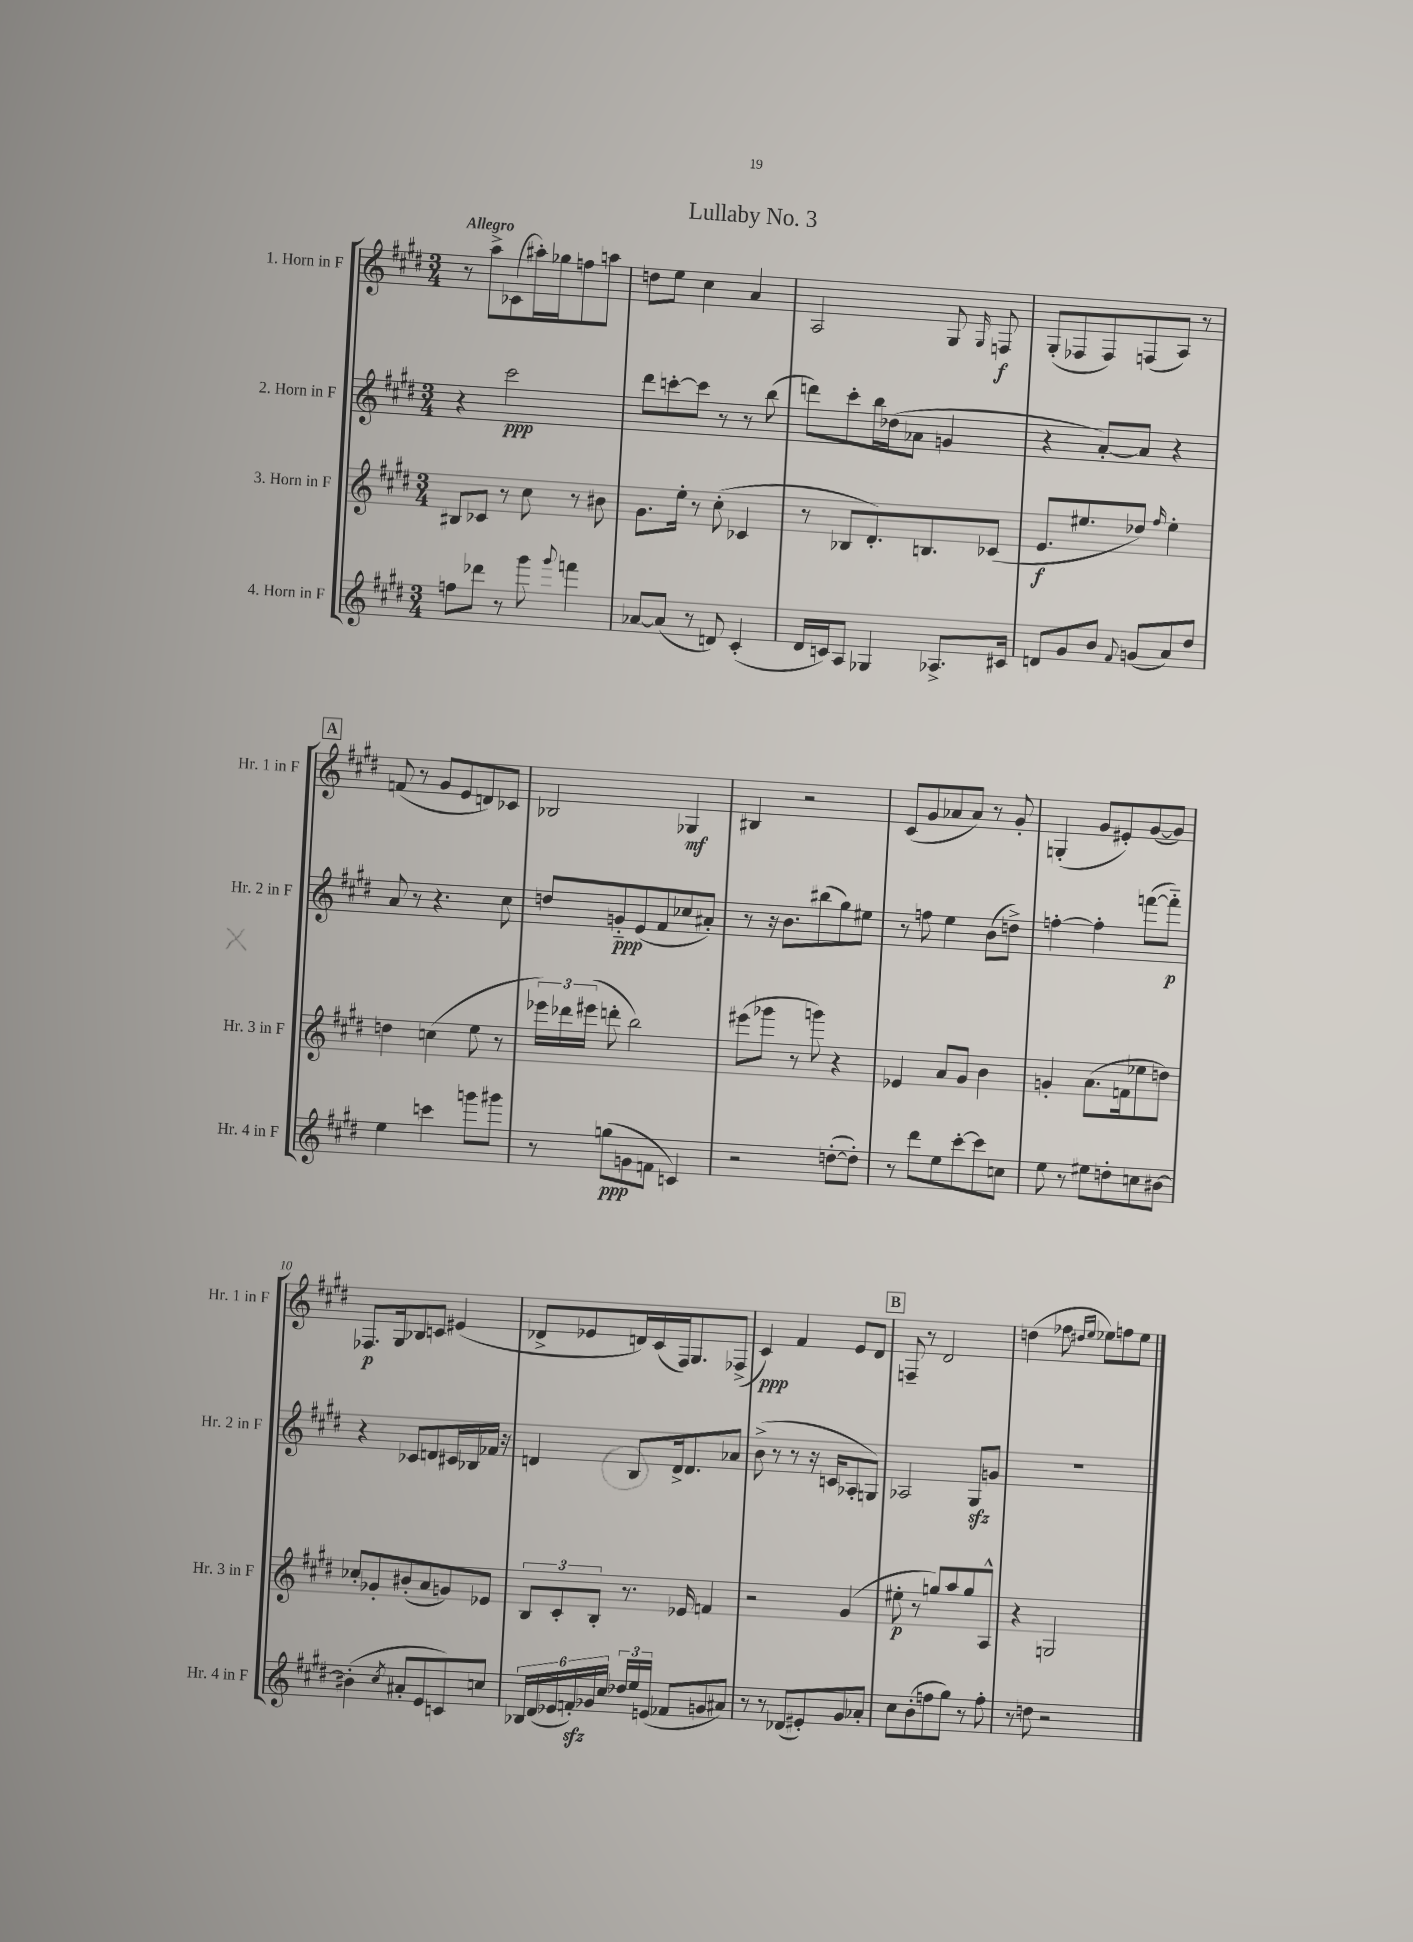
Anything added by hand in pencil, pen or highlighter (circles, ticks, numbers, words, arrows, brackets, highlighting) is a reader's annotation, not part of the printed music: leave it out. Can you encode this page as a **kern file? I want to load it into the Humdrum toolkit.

**kern	**dynam	**kern	**dynam	**kern	**dynam	**kern	**dynam
*part4	*part4	*part3	*part3	*part2	*part2	*part1	*part1
*staff4	*staff4	*staff3	*staff3	*staff2	*staff2	*staff1	*staff1
*I"4. Horn in F	*	*I"3. Horn in F	*	*I"2. Horn in F	*	*I"1. Horn in F	*
*I'Hr. 4 in F	*	*I'Hr. 3 in F	*	*I'Hr. 2 in F	*	*I'Hr. 1 in F	*
*clefG2	*	*clefG2	*	*clefG2	*	*clefG2	*
*k[f#c#g#d#]	*	*k[f#c#g#d#]	*	*k[f#c#g#d#]	*	*k[f#c#g#d#]	*
*M3/4	*	*M3/4	*	*M3/4	*	*M3/4	*
=1	=1	=1	=1	=1	=1	=1	=1
!	!	!	!	!	!	!LO:TX:a:B:t=Allegro	!
8ffn\L	.	8B#X/L	.	4r	.	8r	.
8ddd-X\J	.	8c-X/J	.	.	.	8aa^\L	.
8r	.	8r	.	2ccc#\	ppp	(8c-X\	.
8ggg#\	.	8cc#\	.	.	.	16aa#X'\L)	.
.	.	.	.	.	.	16gg-X\J	.
8qqggg#/	.	.	.	.	.	.	.
4fffn\	.	8r	.	.	.	8ffn\	.
.	.	8b#X\	.	.	.	8aan\J	.
=2	=2	=2	=2	=2	=2	=2	=2
[8a-X/L	.	8.g#\L	.	8ddd#\L	.	8ddn\L	.
(8a-/J]	.	.	.	[8cccn'\	.	8ee\J	.
.	.	16ee'\Jk	.	.	.	.	.
8r	.	8r	.	8ccc\J]	.	4cc#\	.
8dn/)	.	(8cc#'\	.	8r	.	.	.
(4c#'/	.	4c-X/	.	8r	.	4a/	.
.	.	.	.	(8bb\	.	.	.
=3	=3	=3	=3	=3	=3	=3	=3
16d#/LL	.	8r	.	8dddn\L)	.	2A/	.
16cn/J)	.	.	.	.	.	.	.
8A/J	.	8B-X/L	.	8ccc#'\	.	.	.
4G-X/	.	8.d#'/)	.	16bb\L	.	.	.
.	.	.	.	(16dd-X\J	.	.	.
.	.	.	.	8a-X\J	.	.	.
.	.	8.Bn/	.	.	.	.	.
8.A-X^/L	.	.	.	4gn/	.	8G#/	.
.	.	.	.	.	.	16qqG#/	.
.	.	(8c-X/J	.	.	.	8Fn/	f
16c#X/Jk	.	.	.	.	.	.	.
=4	=4	=4	=4	=4	=4	=4	=4
8dn/L	.	8.e/L	f	4r	.	(8G#'/L	.
8g#/	.	.	.	.	.	8F-X/	.
.	.	8.ee#X/	.	.	.	.	.
8b/J	.	.	.	[8a'/L)	.	8F-/)	.
8qqf#/	.	.	.	.	.	.	.
(8gn/L	.	8dd-X/J)	.	8a/J]	.	(8Fn/	.
.	.	16qqff#/	.	.	.	.	.
8a/)	.	4ee#'\	.	4r	.	8A/J)	.
8dd#/J	.	.	.	.	.	8r	.
!!LO:LB:g=z
!!LO:REH:place=s1:t=A
=5	=5	=5	=5	=5	=5	=5	=5
4ee\	.	4ddn\	.	8a/	.	(8fn/	.
.	.	.	.	8r	.	8r	.
4cccn\	.	(4ccn\	.	4.r	.	8g#/L	.
.	.	.	.	.	.	8e/	.
8gggn\L	.	8ee\	.	.	.	8dn/)	.
8ggg#X\J	.	8r	.	8cc#\	.	8c-X/J	.
=6	=6	=6	=6	=6	=6	=6	=6
8r	.	24eee-X\LL)	.	8ddn/L	.	2B-X/	.
.	.	24ddd-X\	.	.	.	.	.
.	.	(24eee#X\JJ	.	.	.	.	.
(8ggn\L	ppp	8dddn'\	.	8gn/	ppp	.	.
8gn\	.	2bb\)	.	(8e/	.	.	.
8fn\J	.	.	.	8f#/	.	.	.
4cn/)	.	.	.	8cc-X/	.	4G-X/	mf
.	.	.	.	8a#X'/J)	.	.	.
=7	=7	=7	=7	=7	=7	=7	=7
2r	.	(8eee#X\L	.	8r	.	4B#X/	.
.	.	8ggg-X\J	.	16r	.	.	.
.	.	.	.	8.b\L	.	.	.
.	.	8r	.	.	.	2r	.
.	.	8gggn\)	.	(8bb#X\	.	.	.
([8ddn'\L	.	4r	.	8gg#\)	.	.	.
8dd'\J])	.	.	.	8ee#X\J	.	.	.
=8	=8	=8	=8	=8	=8	=8	=8
8r	.	4e-X/	.	8r	.	(8c#/L	.
8ddd#\L	.	.	.	8ffn\	.	8g#/	.
8ee\	.	8a/L	.	4ee\	.	8a-X/	.
[8ccc#'\	.	8g#/J	.	.	.	8a-/J)	.
8ccc#\]	.	4b\	.	(8b\L	.	8r	.
8ccn\J	.	.	.	8ddn^\J)	.	8g#'/	.
=9	=9	=9	=9	=9	=9	=9	=9
8ee\	.	4gn'/	.	[4ffn'\	.	(4Gn'/	.
8r	.	.	.	.	.	.	.
8ee#X\L	.	(8.a\L	.	4ff'\]	.	8g#/L	.
8ddn'\	.	.	.	.	.	8e#X'/)	.
.	.	16fn\k	.	.	.	.	.
8ccn\	.	8ee-X\	.	([8fffn\L	.	([8g#/	.
[8b#X\J	.	8ddn\J)	.	8fff\J])	p	8g#/J])	.
!!LO:LB:g=z
=10	=10	=10	=10	=10	=10	=10	=10
(4b#X'\]	.	8cc-X'/L	.	4r	.	8.F-X/L	p
.	.	8g-X'/	.	.	.	.	.
.	.	.	.	.	.	16G#/k	.
8qcc#/	.	.	.	.	.	.	.
8a#X'/L	.	(8b#X'/	.	8c-X/L	.	8B-X/	.
8e/	.	8a/	.	8dn/	.	8cn/J	.
8cn/)	.	8gn/)	.	16c#X/L	.	(4e#X/	.
.	.	.	.	16B-X/	.	.	.
8ccn/J	.	8e-X/J	.	16f-X/JJ	.	.	.
.	.	.	.	16r	.	.	.
=11	=11	=11	=11	=11	=11	=11	=11
24B-X/LL	.	12B/L	.	4dn/	.	8d-X^/L	.
(24d#/	.	.	.	.	.	.	.
24e-X/	.	12c#'/	.	.	.	.	.
24fnzz'/)	.	.	.	.	.	8e-X/	.
24g-X/	.	12B'/J	.	.	.	.	.
24cc#/JJ	.	.	.	.	.	.	.
24dd-X/LL	.	8.r	.	8B/L	.	16dn/L)	.
24ee/	.	.	.	.	.	.	.
.	.	.	.	.	.	(16c#/	.
(24en/JJ	.	.	.	.	.	.	.
8f-X/L	.	.	.	16d^/k	.	16F#/J)	.
.	.	16e-X/	.	8.d/	.	8.G#/	.
8gn/	.	4fn/	.	.	.	.	.
8a#X/J)	.	.	.	8a-X/J	.	(8F-X^/J	.
=12	=12	=12	=12	=12	=12	=12	=12
8r	.	2r	.	(8b^\	.	4c#/)	ppp
8r	.	.	.	8r	.	.	.
(8d-X/L	.	.	.	8r	.	4f#/	.
8e#X'/)	.	.	.	16r	.	.	.
.	.	.	.	16cn/KL	.	.	.
8g#/	.	(4g#/	.	8A-X'/	.	8e/L	.
8a-X'/J	.	.	.	8Gn/J)	.	8d#/J	.
!!LO:REH:place=s1:t=B
=13	=13	=13	=13	=13	=13	=13	=13
8cc#\L	.	8ee#X'\	p	2A-X/	.	8Fn~/	.
(8b'\	.	8r	.	.	.	8r	.
8ffn\	.	8ggn/L)	.	.	.	2d#/	.
8gg#\J)	.	8aa/	.	.	.	.	.
8r	.	8gg/	.	8G#zz/L	.	.	.
8ff'\	.	8A^^/J	.	8gn/J	.	.	.
=14	=14	=14	=14	=14	=14	=14	=14
8r	.	4r	.	2.r	.	(4ddn\	.
8ddn\	.	.	.	.	.	.	.
2r	.	2Gn/	.	.	.	8ff-X\	.
.	.	.	.	.	.	16qqdd#X/LL	.
.	.	.	.	.	.	16qqee/JJ	.
.	.	.	.	.	.	8ee-X\L)	.
.	.	.	.	.	.	8ffn\	.
.	.	.	.	.	.	8ee-\J	.
==	==	==	==	==	==	==	==
*-	*-	*-	*-	*-	*-	*-	*-
